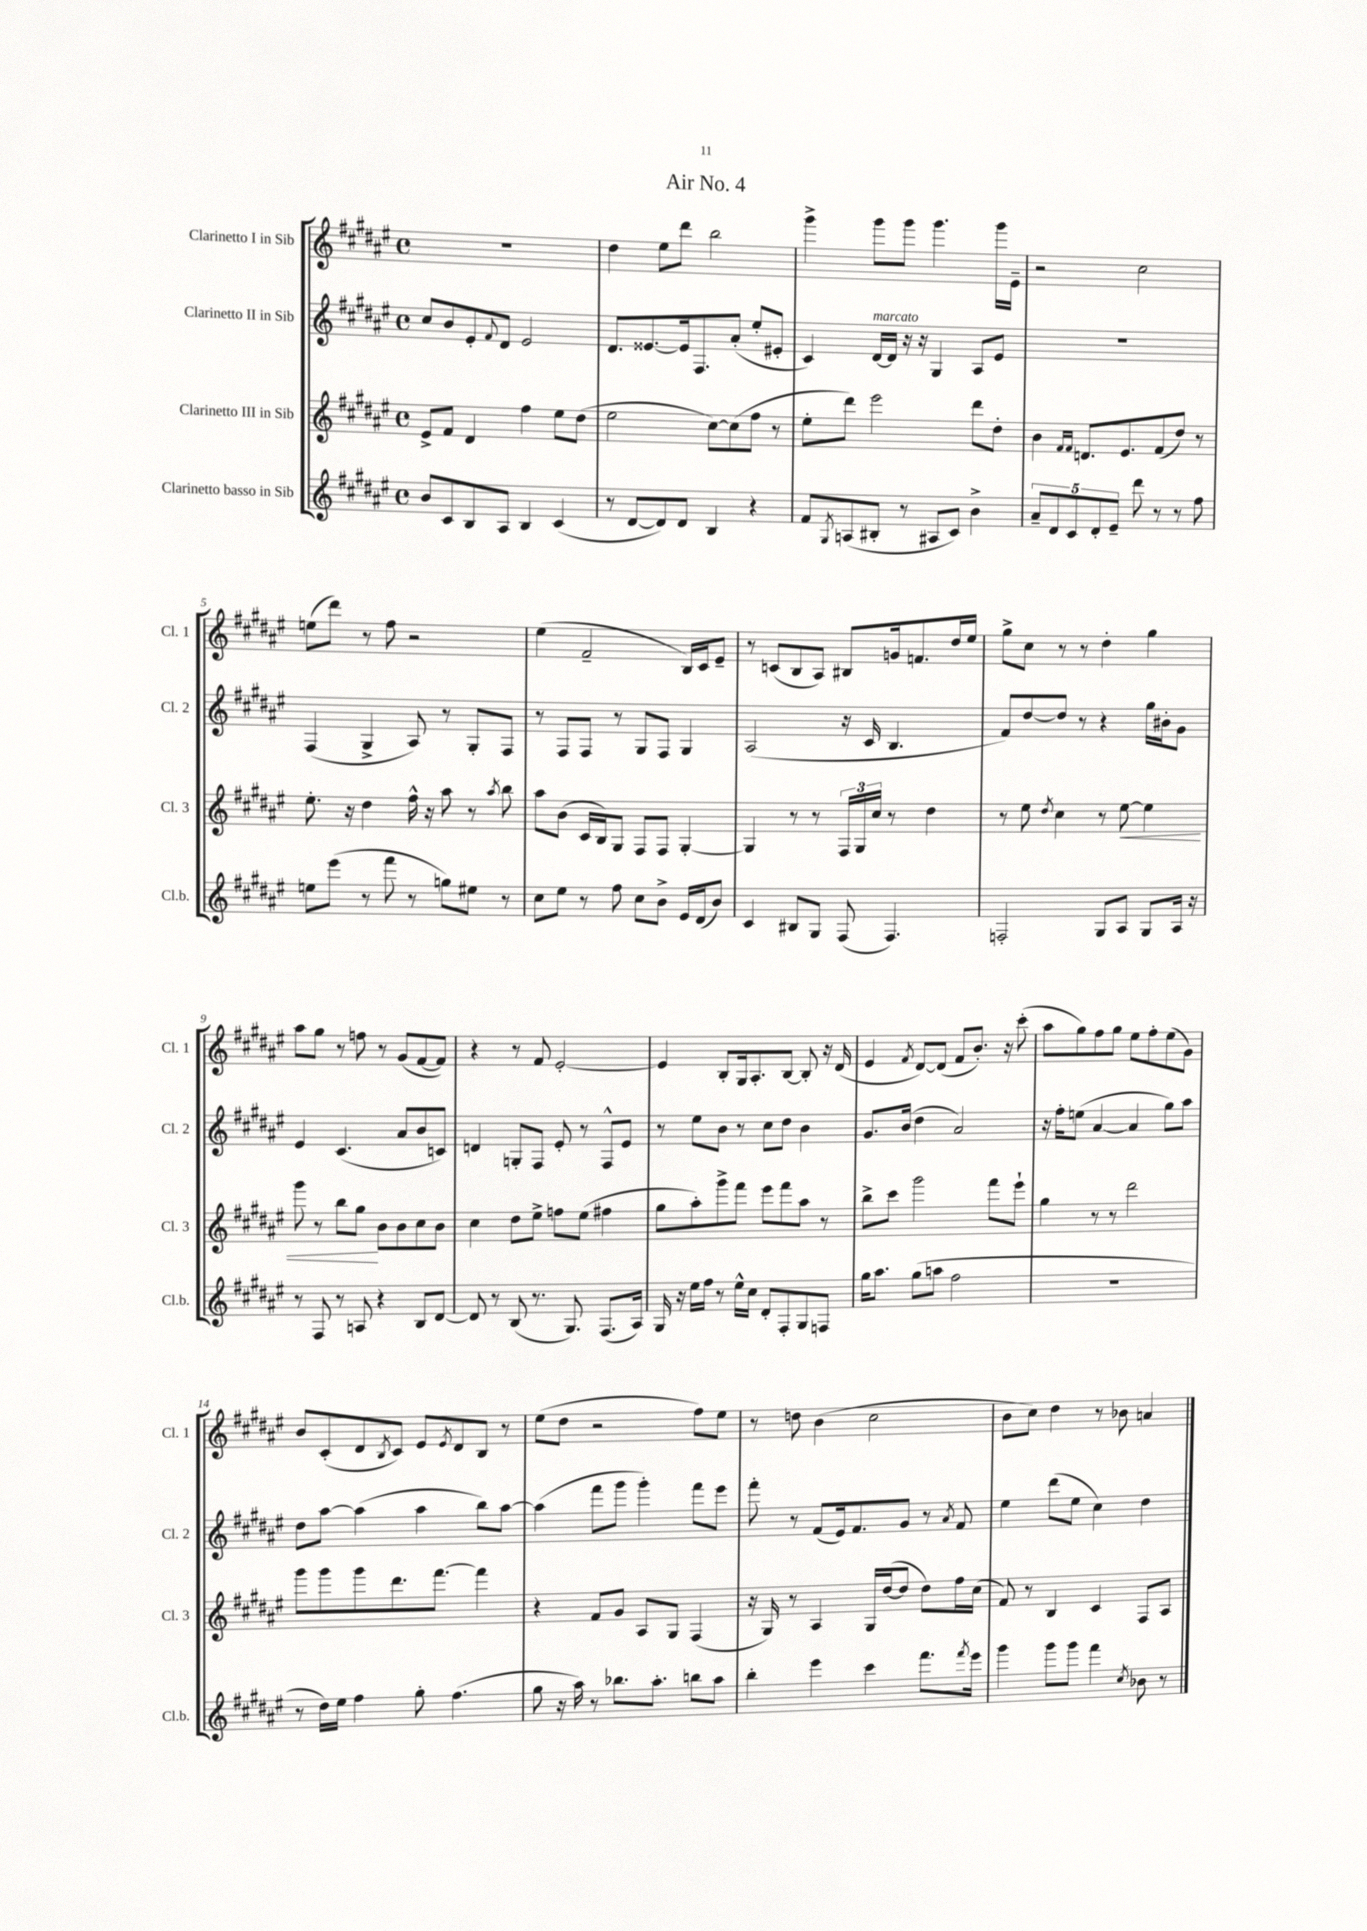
\header { title = "Air No. 4" }
<<
\new StaffGroup <<
\new Staff = "s0" \with { instrumentName = "Clarinetto I in Sib" shortInstrumentName = "Cl. 1" } {
    \clef treble \key fis \major \defaultTimeSignature \time 4/4
    R1 |
    dis''4 eis''8 dis'''8 b''2 |
    gis'''4-> gis'''8 gis'''8 gis'''4. gis'''16 eis'16-- |
    r2 cis''2 |
    e''8( dis'''8) r8 fis''8 r2 |
    eis''4( fis'2-- b16) cis'16 eis'8-- |
    r8 c'8( b8 ais8) bis8 g'16 f'8. dis''16 eis''16 |
    gis''8-> cis''8 r8 r8 dis''4-. gis''4 |
    ais''8 gis''8 r8 f''8 r8 gis'8( fis'8~ fis'8) |
    r4 r8 fis'8 eis'2~-. |
    eis'4 b8-. gis16 ais8.-. b8~ b8-. r16 dis'16( |
    eis'4 \acciaccatura { fis'8 } dis'8~) dis'8( fis'8 b'8.-.) r16 cis'''8-.( |
    ais''8 gis''8) fis''8 gis''8 eis''8 fis''8-. eis''8( gis'8) |
    b'8 cis'8-.( dis'8 \acciaccatura { b8 } cis'8) eis'8 \acciaccatura { eis'8 } dis'8 b8 r8 |
    eis''8( dis''8 r2 fis''8) eis''8 |
    r8 d''8 b'4( cis''2 |
    b'8 cis''8) dis''4 r8 bes'8 a'4 \bar "|." |
}
\new Staff = "s1" \with { instrumentName = "Clarinetto II in Sib" shortInstrumentName = "Cl. 2" } {
    \clef treble \key fis \major \defaultTimeSignature \time 4/4
    cis''8 b'8 eis'8-. \appoggiatura { fis'8 } dis'8 eis'2 |
    dis'8. eisis'8.~ eisis'16 fis8. ais'8-.( eis''8-. eis'8-. |
    cis'4) dis'16~^\markup { \italic "marcato" } dis'16 r16 r16 gis4 ais8 eis'8 |
    R1 |
    fis4( gis4-> ais8) r8 gis8-. fis8 |
    r8 fis8 fis8 r8 gis8 fis8 gis4 |
    ais2( r16 cis'16 b4. |
    fis'8) dis''8~ dis''8 r8 r4 gis''16 bis'16-. gis'8 |
    eis'4 cis'4.( ais'8 b'8 c'8) |
    d'4 g8-. fis8 eis'8-. r8 fis8-^ eis'8 |
    r8 eis''8 b'8 r8 cis''8 dis''8 b'4 |
    gis'8. b'16( dis''4 ais'2) |
    r16 fis''16-. e''8( ais'4~ ais'4 gis''8) ais''8 |
    dis''8 ais''8~ ais''4( ais''4 b''8) ais''8~ |
    ais''4( fis'''8 gis'''8 gis'''4-.) fis'''8 eis'''8 |
    fis'''8-. r8 fis'8( eis'16) fis'8. gis'8 r8 \acciaccatura { ais'8 } fis'8 |
    eis''4 dis'''8( eis''8 cis''4) dis''4 \bar "|." |
}
\new Staff = "s2" \with { instrumentName = "Clarinetto III in Sib" shortInstrumentName = "Cl. 3" } {
    \clef treble \key fis \major \defaultTimeSignature \time 4/4
    eis'8-> fis'8 dis'4 fis''4 eis''8 dis''8( |
    eis''2 cis''8~) cis''8( fis''8 r8 |
    eis''8-. dis'''8) eis'''2 dis'''8 dis''8-. |
    b'4 \grace { fis'16 fis'16 } d'8. eis'8. fis'8( dis''8) r8 |
    eis''8.-. r16 dis''4 fis''16-^ r16 ais''8 r8 \acciaccatura { ais''8 } b''8 |
    ais''8 b'8( cis'16 b16) gis8 fis8 fis8 gis4~-. |
    gis4 r8 r8 \tuplet 3/2 { fis16 gis16 cis''16 } r8 dis''4 |
    r8 eis''8 \acciaccatura { dis''8 } cis''4 r8 eis''8~\< eis''4 |
    gis'''8 r8 b''8 gis''8\! b'8 b'8 cis''8 b'8 |
    cis''4 dis''8 eis''8-> f''8 eis''8( fis''4 |
    gis''8 ais''8-.) gis'''8-> fis'''8 eis'''8 fis'''8 ais''8 r8 |
    b''8-> cis'''8 gis'''2 fis'''8 eis'''8-! |
    gis''4 r8 r8 dis'''2 |
    gis'''8 gis'''8 gis'''8 dis'''8. fis'''8.~ fis'''4 |
    r4 fis'8 gis'8 ais8 gis8 fis4( |
    r16 gis16) r8 ais4 gis16 dis''16~( dis''8 dis''8) fis''16 cis''16( |
    fis'8) r8 b4 cis'4 fis8 ais8 \bar "|." |
}
\new Staff = "s3" \with { instrumentName = "Clarinetto basso in Sib" shortInstrumentName = "Cl.b." } {
    \clef treble \key fis \major \defaultTimeSignature \time 4/4
    b'8 cis'8 b8 ais8 b4 cis'4( |
    r8 dis'8~ dis'8) dis'8 b4 r4 |
    fis'8 \acciaccatura { gis8 } a8( bis8-. r8 ais8 cis'8) b'4-> |
    \tuplet 5/4 { ais'8-- dis'8 cis'8 dis'8-. eis'8-- } dis'''8 r8 r8 fis''8 |
    e''8 eis'''8( r8 fis'''8 r8 g''8) eis''8 r8 |
    cis''8 eis''8 r8 fis''8 cis''8 b'8-> eis'16 dis'16( b'8) |
    cis'4 bis8 gis8 fis8( fis4.) |
    f2-. gis8 ais8 gis8 ais16 r16 |
    r8 fis8 r8 a8 r4 b8 dis'8~ |
    dis'8 r8 b8( r8. gis8.) fis8.( ais16) |
    gis16 r16 eis''16 fis''16 r8 eis''16-^ cis''16 dis'8-. fis8-. gis8 f8 |
    gis''16 ais''8. gis''8( a''8 fis''2 |
    R1 |
    r8 dis''16) eis''16 fis''4 gis''8-. fis''4.( |
    gis''8 r16 ais''16) r8 bes''8. ais''8.-. b''8 ais''8 |
    b''4-. eis'''4 cis'''4 fis'''8. \acciaccatura { fis'''8 } eis'''16 |
    gis'''4 gis'''8 gis'''8 fis'''4 \acciaccatura { cis''8 } bes'8 r8 \bar "|." |
}
>>
>>
